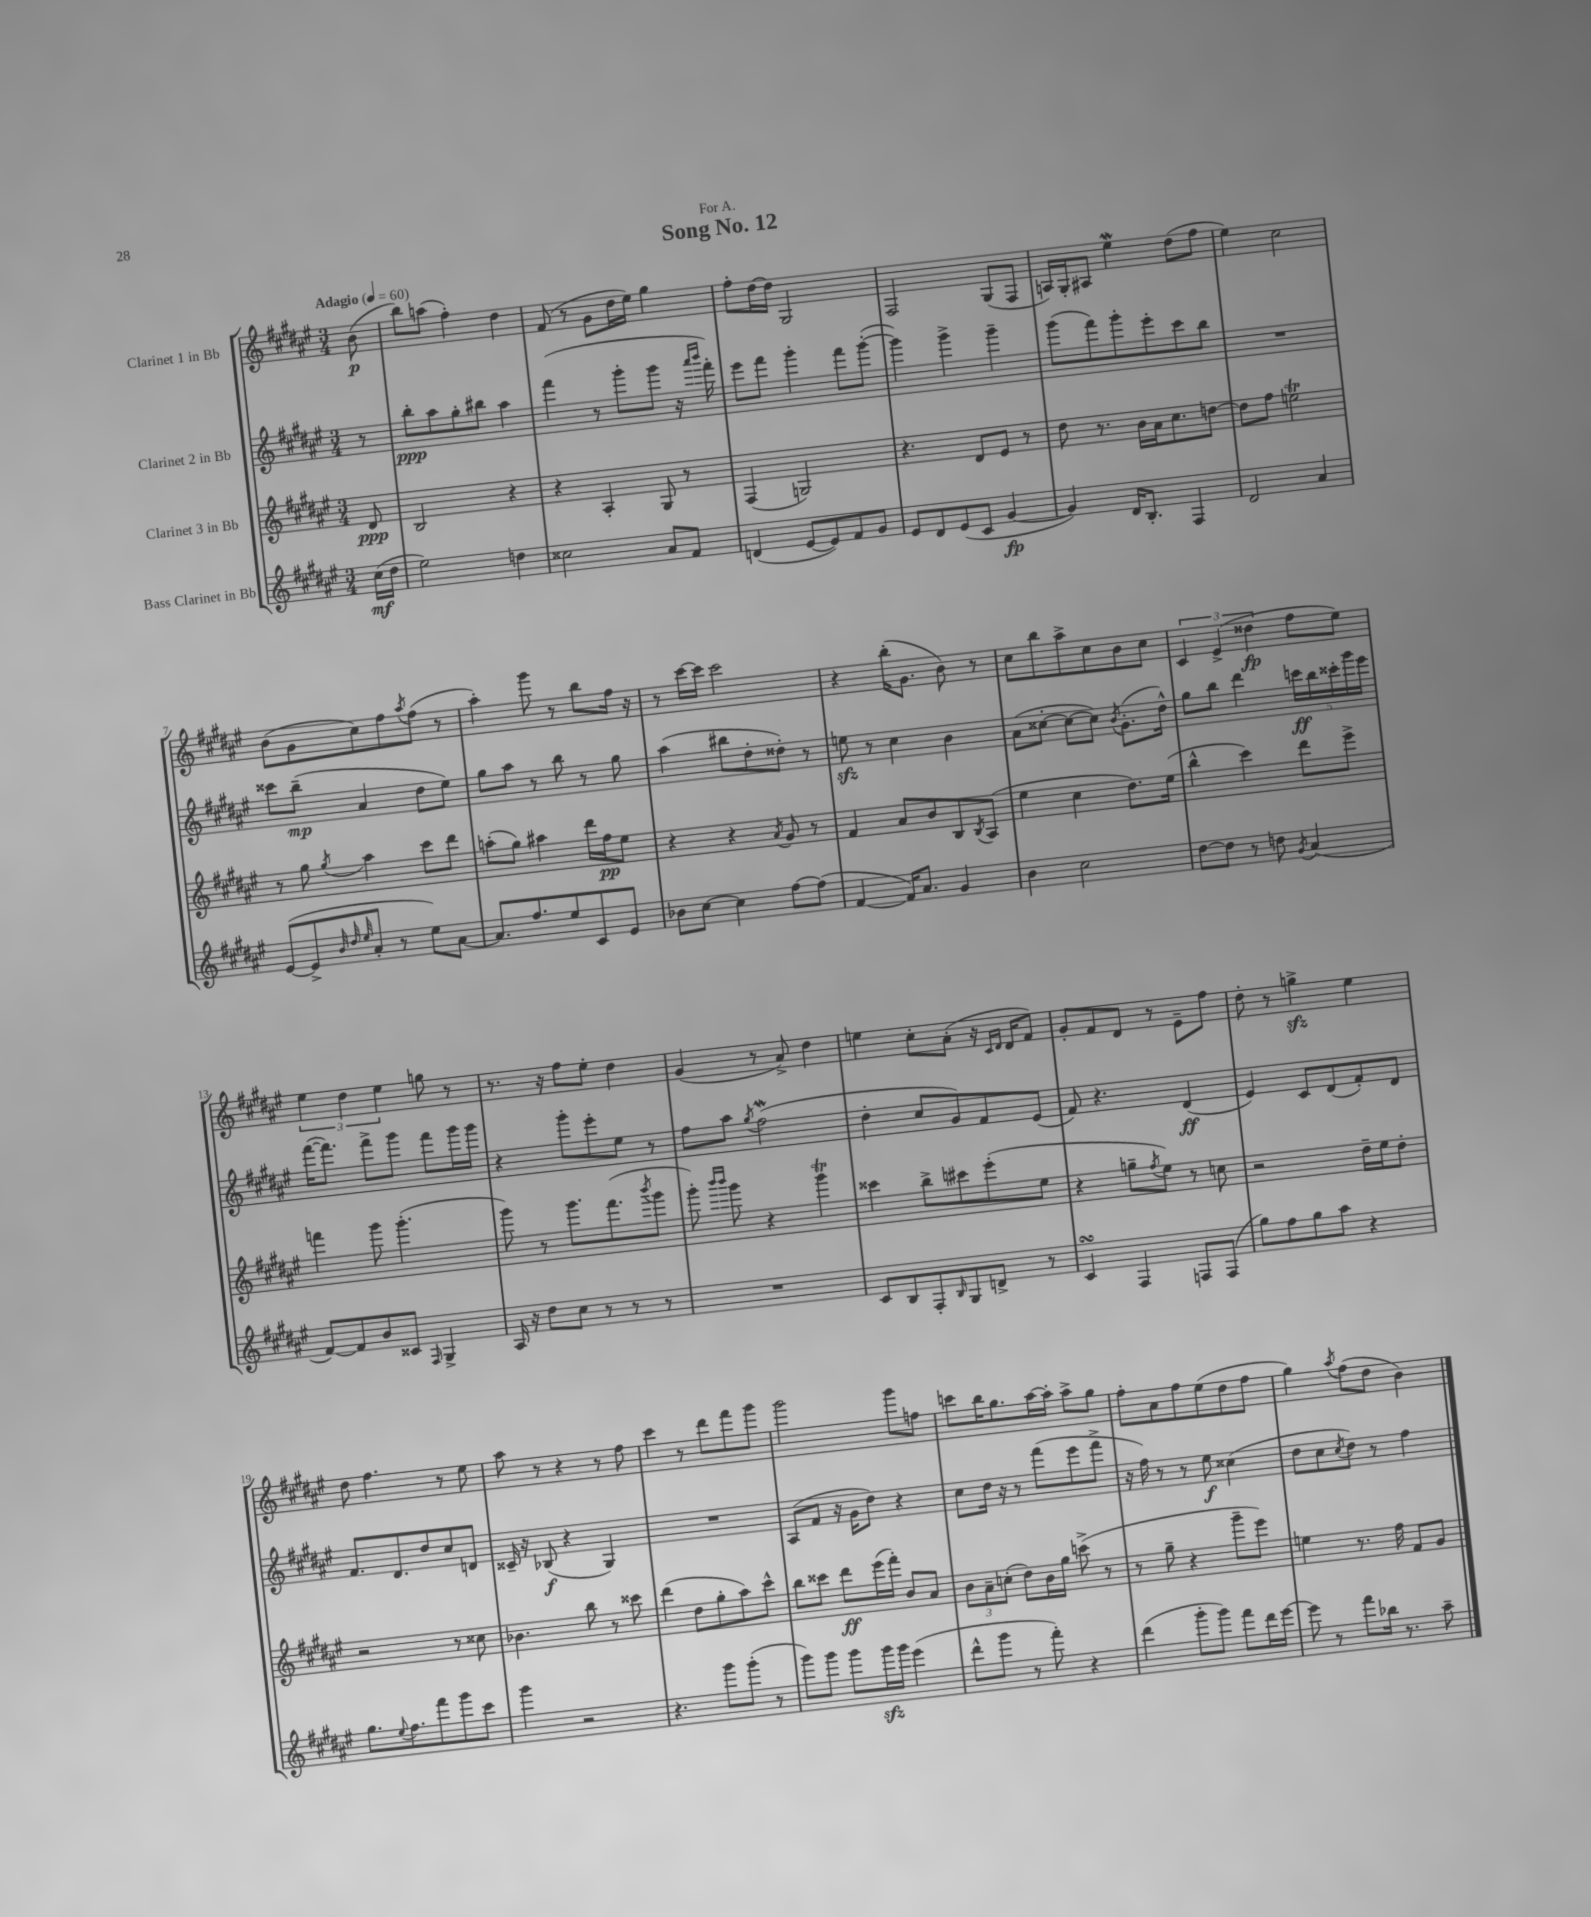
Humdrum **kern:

**kern	**kern	**kern	**kern
*staff4	*staff3	*staff2	*staff1
*clefG2	*clefG2	*clefG2	*clefG2
*k[f#c#g#d#a#e#]	*k[f#c#g#d#a#e#]	*k[f#c#g#d#a#e#]	*k[f#c#g#d#a#e#]
*M3/4	*M3/4	*M3/4	*M3/4
*MM60	*MM60	*MM60	*MM60
(16cc#	8d#	8r	(8b
16dd#	.	.	.
=	=	=	=
2ee#)	2B	8bb'	8bb)
.	.	8aa#	(8aa
.	.	8gg#'	4ff#')
.	.	8bb#	.
4dd	4r	4aa#	4dd#
=	=	=	=
2cc##	4r	(4fff#	(8f#
.	.	.	8r
.	4A#'	8r	8g#
.	.	8ggg#'	16dd#
.	.	.	16ee#)
8a#	8G#	8ggg#	4gg#
8f#	8r	16r	.
.	.	16qqaaa#	.
.	.	16qqbbb	.
.	.	16fff#')	.
=	=	=	=
(4d	(4F#	8eee#	8ff#'
.	.	8fff#	[16dd#
.	.	.	16dd#]
[8e#	2G)	4ggg#'	2G#
8e#])	.	.	.
8f#	.	8fff#	.
8g#	.	([8ggg#'	.
=	=	=	=
8e#	4.r	4ggg#])	2F#
8d#	.	.	.
(8e#	.	4ggg#^	.
8c#	8d#	.	.
[4g#	8e#	4ggg#~	(8G#
.	8r	.	8F#
=	=	=	=
4g#])	8dd#	(8ggg#	16A)
.	.	.	16G#'
.	8.r	8fff#)	8A#
16d#	.	8ggg#'	4ee#
8.B'	16b	.	.
.	16a#	8eee#'	.
.	8.cc#	.	.
4F#	.	8ccc#	(8dd#
.	[8dd	8bb	8ff#
=	=	=	=
2d#	8dd]	2.r	4ee#)
.	8ff#	.	.
.	2ee	.	2cc#
4a#	.	.	.
=	=	=	=
([8e#	8r	8ccc##	(8b
8e#^]	8gg#	(8bb~	8g#
32qqb	.	.	.
32qqdd#	.	.	.
32qqee#	8qgg#	.	.
8a#'	4aa#	4a#	8cc#)
8r	.	.	8ff#
.	.	.	8qaa#
8ee#)	8ccc#	8dd#	(8ff#
[8a#	8ddd#	8ee#)	8r
=	=	=	=
8.a#]	(8aa'	8gg#	4aa#')
.	8gg#)	8aa#	.
8.ff#	.	.	.
.	4aa#	8r	8ggg#
8ee#	.	8bb	8r
8c#	16ddd#	8r	8bb
.	16ff#	.	.
8e#	8ee#	8gg#	16ff#
.	.	.	16r
=	=	=	=
8b-	4r	(4aa#	8r
[8cc#	.	.	[16ccc#
.	.	.	16ccc#]
4cc#]	4r	8bb#	2ccc#
.	.	8dd#'	.
.	8qa#	.	.
[8ff#	8g#	8dd##')	.
(8ff#]	8r	8r	.
=	=	=	=
[4f#	4f#	8ee	4r
.	.	8r	.
16f#])	8a#	4cc#	(16bb'
8.a#	.	.	8.g#
.	8b	.	.
4g#	8B	4b	8b)
.	8qB	.	.
.	(8A#	.	8r
=	=	=	=
4b	4ee#	(8a#	8cc#
.	.	[8cc##'	8bb
2cc#	4cc#	8cc##_	8aa#^
.	.	8cc##])	8cc#
.	.	8qb	.
.	8.dd#)	(8.g#'	8b
.	.	.	8cc#
.	(16ee#	16dd#^^)	.
=	=	=	=
[8dd#	4bb^^	8gg#	6c#
8dd#]	.	8bb	.
.	.	.	(6e#^
8r	4ccc#)	4ddd#	.
.	.	.	6dd##
8dd	.	.	.
8qg#	.	.	.
(4a#	8ddd#	20ccc	8ff#
.	.	20bb	.
.	.	20ccc##'	.
.	8eee#^	.	8ee#)
.	.	20ggg#	.
.	.	20eee#	.
=	=	=	=
[8f#)	4fff	([16fff#	6ee#
.	.	8.fff#])	.
8f#]	.	.	.
.	.	.	6dd#
8b	8ggg#	8fff#^	.
.	.	.	6ee#
8c##	(4.ggg#'	8ggg#	.
16qqF#	.	.	.
4G#^	.	8fff#	8gg
.	.	16ggg#	8r
.	.	16ggg#	.
=	=	=	=
16A#	8ggg#)	4r	8.r
16r	.	.	.
8dd#	8r	.	.
.	.	.	16r
8cc#	8.ggg#	8ggg#'	8ff#
8r	.	8eee#'	8ee#'
.	(8.fff#	.	.
8r	.	8ee#	4dd#
.	8qbbb	.	.
8r	8ggg#	8r	.
=	=	=	=
2.r	8ggg#')	8ff#	(4g#
.	16qqbbb	.	.
.	16qqbbb	.	.
.	8ggg#	8aa#	.
.	.	8qgg#	.
.	4r	(2ff#	8r
.	.	.	8a#^)
.	4ggg#	.	4dd#
=	=	=	=
8c#	4ccc##	4dd#'	4ee
8B	.	.	.
8F#'	8bb^	8cc#	8cc#'
16qqB	.	.	.
8G#	8ccc#	8g#)	(8a#'
8d^	(8eee#'	8f#	16r
.	.	.	16qqc#
.	.	.	16qqd#
.	.	.	16d#
8r	8ee#	(8e#	8f#)
=	=	=	=
4c#	4r	8f#)	8g#'
.	.	4.r	8f#
4F#	8gg~	.	8d#
.	8qff#	.	.
.	8ee#)	.	8r
8F	8r	(4d#	8e#~
(8F	8cc	.	8ff#
=	=	=	=
8gg#)	2r	4e#)	8dd#'
8ff#	.	.	8r
8gg#	.	8c#	4gg^
8aa#	.	(8d#	.
4r	16dd#~	8f#')	4ee#
.	16ee#	.	.
.	8dd#'	8d#	.
=	=	=	=
8.gg#	2r	8.f#	8dd#
.	.	.	4.ff#
8qqee#	.	.	.
8.ff#	.	8.d#	.
8fff#	.	8dd#	.
8ggg#	8r	8cc#	8r
8ccc#	8cc##	8d	8ee#
=	=	=	=
4ggg#	4.b-	16c##~	8aa#
.	.	16r	.
.	.	(8B-	8r
2r	.	4r	4r
.	8bb	.	.
.	8r	4G#)	8r
.	8ccc##	.	8ff#
=	=	=	=
4.r	(4ddd#	2.r	4ccc#
.	8dd#	.	8r
8ggg#	8gg#'	.	8ddd#
(8ggg#'	8aa#)	.	8fff#
8r	8ccc#^^	.	8ggg#
=	=	=	=
8ggg#)	8bb	(8A#	2ggg#
8ggg#	8ccc##	8f#	.
8ggg#	8ddd#	16r	.
.	.	16g#	.
16ggg#	(16eee#	8dd#)	.
16ggg#	16fff#')	.	.
(4eee#	8b	4r	8ggg#
.	8a#	.	8ff
=	=	=	=
8ddd#^^	12b	8cc#	8ccc
.	12a#~	.	.
8ggg#	.	16dd#	16bb
.	(12cc'	.	.
.	.	16r	8.gg#
8r	8dd#)	8r	.
8fff#')	16b	(8fff#	[16aa#
.	16gg#	.	16aa#']
4r	(8ccc^	8eee#	8aa#^
.	8r	8fff#^	8gg#
=	=	=	=
(4ddd#	8r	16r	8ff#'
.	.	16ff#)	.
.	8gg#~	8r	8a#
8ggg#'	4r	8r	8ff#
8ggg#)	.	8ee#	(8ee#
8fff#	8ggg#~	(4cc##	8dd#
16ddd#	8eee#)	.	8ff#
[16eee#	.	.	.
=	=	=	=
8eee#]	4ee	8dd#	4gg#)
8r	.	8cc#	.
.	.	8qcc#	8qaa#
8fff#	8.r	8dd#)	(8ff#
16bb-	.	8r	8dd#
8.r	16ff#	.	.
.	8f#	4ff#	4b)
8aa#~	8g#	.	.
==	==	==	==
*-	*-	*-	*-
